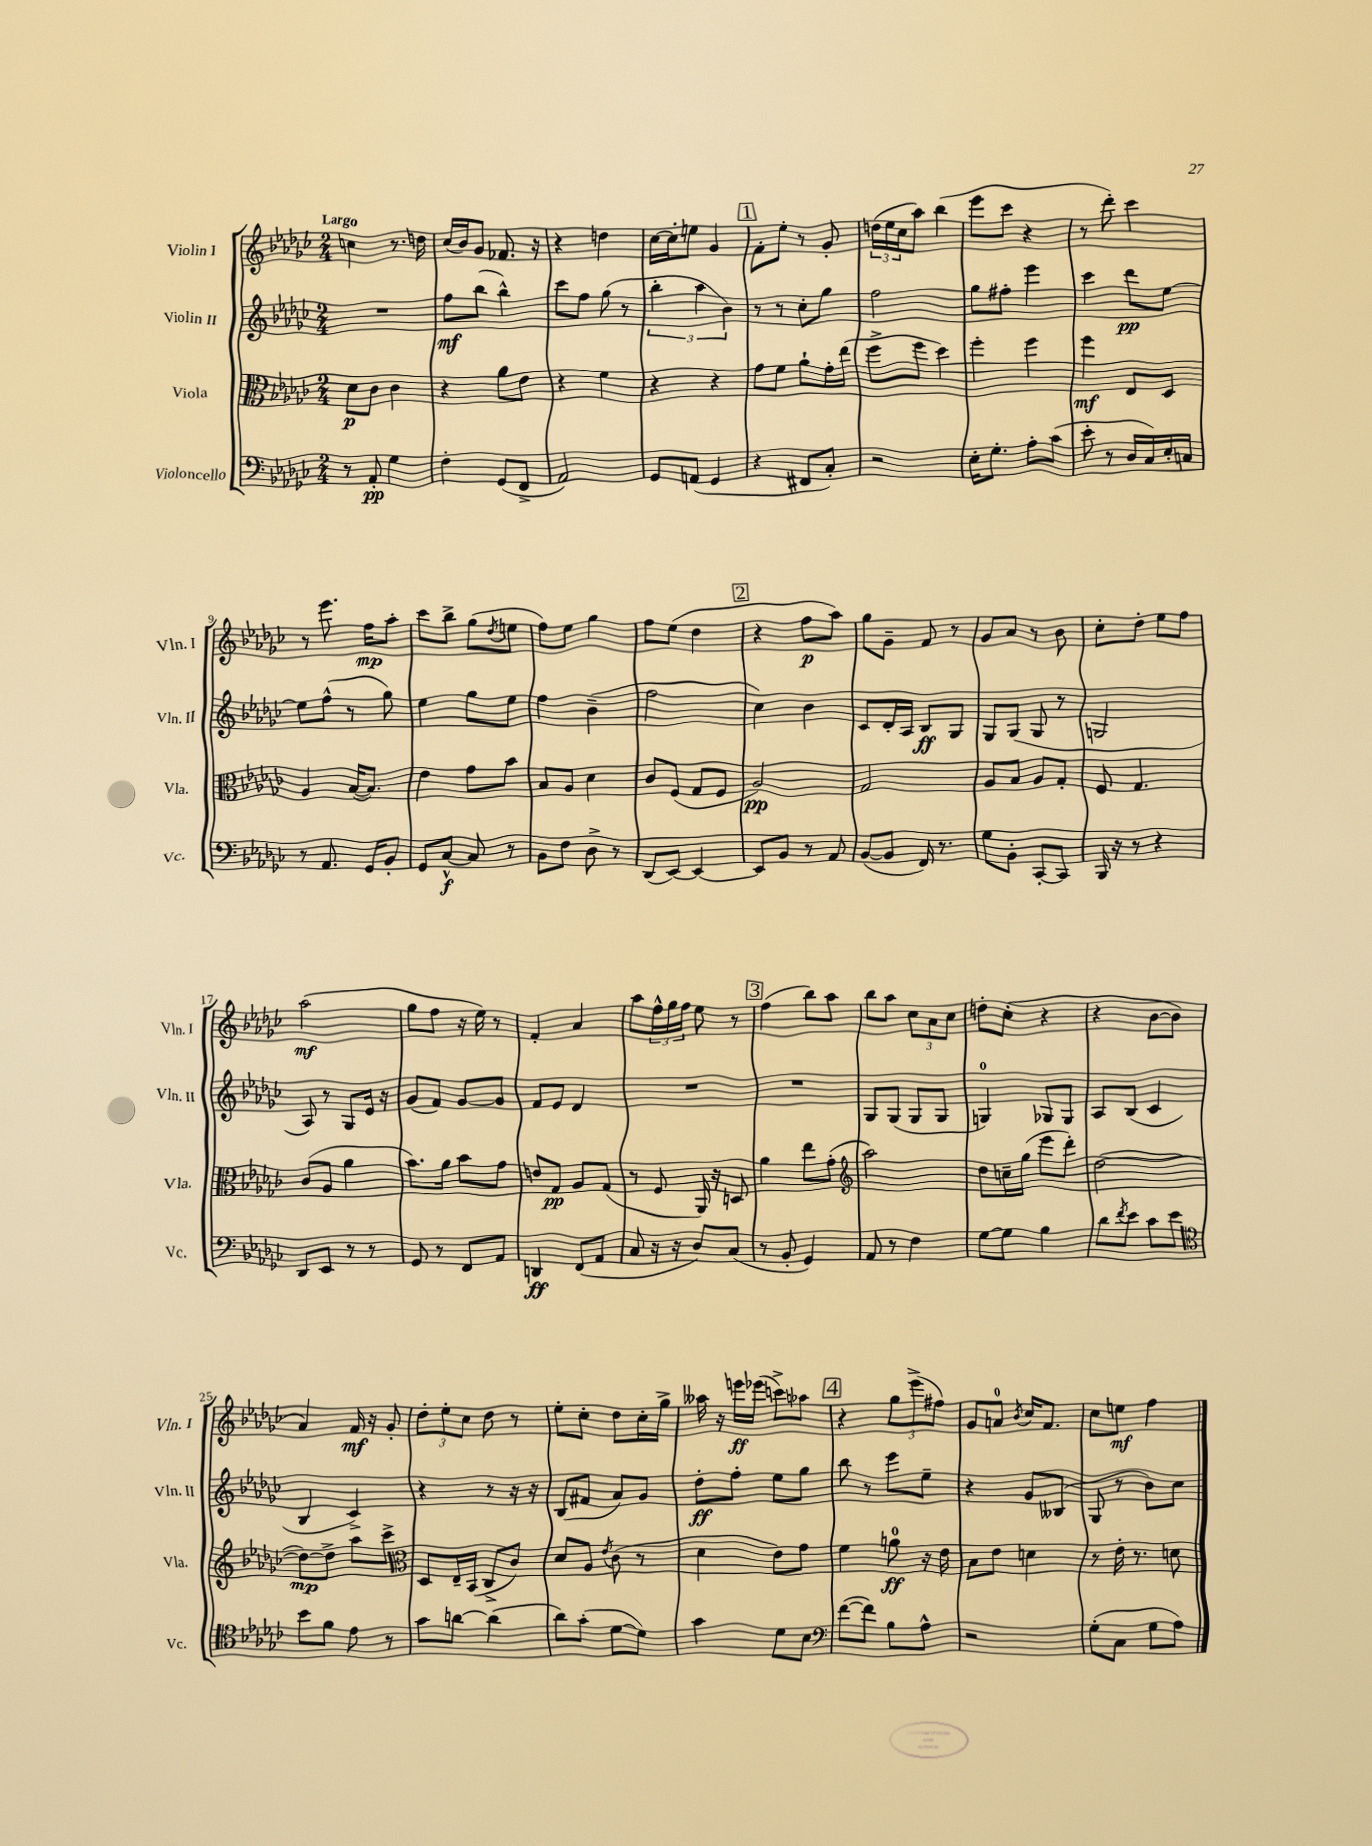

**kern	**dynam	**kern	**dynam	**kern	**dynam	**kern	**dynam
*part4	*part4	*part3	*part3	*part2	*part2	*part1	*part1
*staff4	*staff4	*staff3	*staff3	*staff2	*staff2	*staff1	*staff1
*I"Violoncello	*	*I"Viola	*	*I"Violin II	*	*I"Violin I	*
*I'Vc.	*	*I'Vla.	*	*I'Vln. II	*	*I'Vln. I	*
*clefF4	*	*clefC3	*	*clefG2	*	*clefG2	*
*k[b-e-a-d-g-c-]	*	*k[b-e-a-d-g-c-]	*	*k[b-e-a-d-g-c-]	*	*k[b-e-a-d-g-c-]	*
*M2/4	*	*M2/4	*	*M2/4	*	*M2/4	*
=1	=1	=1	=1	=1	=1	=1	=1
!	!	!	!	!	!	!LO:TX:a:B:t=Largo	!
8r	.	8d-\L	p	2r	.	4ccn\	.
8AA-'/	pp	8c-\J	.	.	.	.	.
4G-\	.	4c-\	.	.	.	8.r	.
.	.	.	.	.	.	16ddn\	.
=2	=2	=2	=2	=2	=2	=2	=2
4F'\	.	4r	.	8ff\L	mf	(16cc-/LL	.
.	.	.	.	.	.	16b-/J)	.
.	.	.	.	(8bb-\J	.	8g-/J	.
(8GG-/L	.	8a-\L	.	4bb-^^\)	.	8.f-X/	.
8FF^/J	.	8e-\J	.	.	.	.	.
.	.	.	.	.	.	16r	.
=3	=3	=3	=3	=3	=3	=3	=3
2AA-/)	.	4r	.	8ccc-\L	.	4r	.
.	.	.	.	8ff\J	.	.	.
.	.	4f\	.	(8gg-\	.	4ddn\	.
.	.	.	.	8r	.	.	.
=4	=4	=4	=4	=4	=4	=4	=4
8GG-/L	.	4r	.	6bb-'\	.	[16cc-\LL	.
.	.	.	.	.	.	16cc-'\J]	.
(8AAn/J	.	.	.	.	.	8een\J	.
.	.	.	.	6aa-\	.	.	.
4GG-/	.	4r	.	.	.	4g-/	.
.	.	.	.	6b-\)	.	.	.
!!LO:REH:place=s1:t=1
=5	=5	=5	=5	=5	=5	=5	=5
4r	.	8g-\L	.	8r	.	8f'\L	.
.	.	8f\J	.	8r	.	8ee-'\J	.
8FF#X/L	.	8a-`\L	.	8cc-'\L	.	8r	.
8C-'/J)	.	16g-'\L	.	8gg-\J	.	8g-'/	.
.	.	(16ee-\JJ	.	.	.	.	.
=6	=6	=6	=6	=6	=6	=6	=6
2r	.	8ff^\L	.	2ff\	.	(24ddn\LL	.
.	.	.	.	.	.	24ee-\	.
.	.	.	.	.	.	24cc-\J	.
.	.	8ff\J	.	.	.	8aa-\J)	.
.	.	4dd-\)	.	.	.	(4bb-\	.
=7	=7	=7	=7	=7	=7	=7	=7
16E-'\KL	.	4ff'\	.	8gg-\L	.	8eee-\L	.
8.G-'\J	.	.	.	.	.	.	.
.	.	.	.	8ff#X'\J	.	8ccc-\J	.
8A-'\L	.	4ff\	.	4eee-\	.	4r	.
(8c-\J	.	.	.	.	.	.	.
=8	=8	=8	=8	=8	=8	=8	=8
8e-'\	.	4ff\	mf	4ccc-\	.	8r	.
8r	.	.	.	.	.	8ddd-'\)	.
16D-/LL	.	8E-/L	.	8ddd-\L	pp	4ccc-\	.
16C-/)	.	.	.	.	.	.	.
16E-'/	.	8D-/J	.	[8ee-\J	.	.	.
16Cn/JJ	.	.	.	.	.	.	.
!!LO:LB:g=z
=9	=9	=9	=9	=9	=9	=9	=9
8r	.	4A-/	.	8ee-\L]	.	8r	.
8.AA-/	.	.	.	(8ff^^\J	.	8.eee-\	.
.	.	([16B-/KL	.	8r	.	.	.
16GG-/KL	.	8.B-/J])	.	.	.	16ff\KL	mp
8BB-'/J	.	.	.	8gg-\)	.	8aa-'\J	.
=10	=10	=10	=10	=10	=10	=10	=10
8GG-/L	.	4e-\	.	4ee-\	.	8ccc-\L	.
[8C-^^/J	f	.	.	.	.	8bb-^\J	.
8C-/]	.	8g-\L	.	8gg-\L	.	(8gg-\L	.
.	.	.	.	.	.	8qdd-/	.
8r	.	8b-\J	.	8ee-\J	.	8een\J	.
=11	=11	=11	=11	=11	=11	=11	=11
8BB-\L	.	8B-/L	.	4ff\	.	8ff\L)	.
8F\J	.	8A-/J	.	.	.	8ee-\J	.
8D-^\	.	4d-\	.	(4b-~\	.	4gg-\	.
8r	.	.	.	.	.	.	.
=12	=12	=12	=12	=12	=12	=12	=12
(8DD-/L	.	8c-/L	.	2ff\	.	8ff\L	.
[8EE-/J)	.	(8F/J	.	.	.	(8ee-\J	.
4EE-/_	.	8G-/L	.	.	.	4dd-\	.
.	.	8F/J	.	.	.	.	.
!!LO:REH:place=s1:t=2
=13	=13	=13	=13	=13	=13	=13	=13
8EE-/L]	.	2A-/)	pp	4cc-\)	.	4r	.
8BB-/J	.	.	.	.	.	.	.
8r	.	.	.	4b-\	.	8ff\L	p
8AA-/	.	.	.	.	.	8aa-\J)	.
=14	=14	=14	=14	=14	=14	=14	=14
([8BB-/L	.	2G-/	.	8c-/L	.	8gg-\L	.
8BB-/J]	.	.	.	16d-'/L	.	8g-~\J	.
.	.	.	.	16A-/JJ	.	.	.
16FF/)	.	.	.	8B-/L	ff	8f/	.
8.r	.	.	.	.	.	.	.
.	.	.	.	8G-/J	.	8r	.
=15	=15	=15	=15	=15	=15	=15	=15
8G-\L	.	8A-/L	.	8G-/L	.	8g-/L	.
8BB-'\J	.	8B-/J	.	(8G-/J	.	8a-/J	.
[8CC-'/L	.	8A-/L	.	8G-/	.	8r	.
8CC-/J]	.	8G-'/J	.	8r	.	8b-\	.
=16	=16	=16	=16	=16	=16	=16	=16
16BBB-/	.	8F/	.	2Gn/	.	8cc-'\L	.
16r	.	.	.	.	.	.	.
8r	.	4.G-/	.	.	.	8dd-'\J	.
4r	.	.	.	.	.	8ee-\L	.
.	.	.	.	.	.	8ff\J	.
!!LO:LB:g=z
=17	=17	=17	=17	=17	=17	=17	=17
8DD-/L	.	(8c-/L	.	8A-/)	.	(2aa-\	mf
8EE-/J	.	8A-/J	.	8r	.	.	.
8r	.	4a-\	.	8G-/L	.	.	.
8r	.	.	.	16e-/Jk	.	.	.
.	.	.	.	16r	.	.	.
=18	=18	=18	=18	=18	=18	=18	=18
8GG-/	.	8.b-\L)	.	(8g-/L	.	8gg-\L	.
8r	.	.	.	8f/J)	.	8ff\J	.
.	.	16a-\Jk	.	.	.	.	.
8FF/L	.	8b-\L	.	[8g-/L	.	16r	.
.	.	.	.	.	.	16ee-\)	.
8AA-/J	.	8g-\J	.	8g-/J]	.	8r	.
=19	=19	=19	=19	=19	=19	=19	=19
4DDn/	ff	8en/L	.	8f/L	.	4f'/	.
.	.	8G-/J	pp	8e-/J	.	.	.
(8FF/L	.	8A-/L	.	4d-/	.	4a-/	.
8AA-/J	.	(8G-/J	.	.	.	.	.
=20	=20	=20	=20	=20	=20	=20	=20
8C-/	.	8r	.	2r	.	8aa-\L	.
16r	.	8F/	.	.	.	24ff^^\L	.
.	.	.	.	.	.	24gg-\	.
16r	.	.	.	.	.	.	.
.	.	.	.	.	.	24ff\JJ	.
8D-/L)	.	16AA-/)	.	.	.	8ee-\	.
.	.	16r	.	.	.	.	.
(8C-/J	.	8Dn/	.	.	.	8r	.
!!LO:REH:place=s1:t=3
=21	=21	=21	=21	=21	=21	=21	=21
8r	.	4a-\	.	2r	.	(4ff\	.
8BB-'/	.	.	.	.	.	.	.
4GG-/)	.	8ee-\L	.	.	.	8bb-\L)	.
.	.	(8g-'\J	.	.	.	8aa-\J	.
=22	=22	=22	=22	=22	=22	=22	=22
*	*	*clefG2	*	*	*	*	*
8AA-/	.	2aa-\)	.	8G-/L	.	8bb-\L	.
8r	.	.	.	(8G-/J	.	8aa-\J	.
4F\	.	.	.	8G-/L	.	12cc-\L	.
.	.	.	.	.	.	12a-\	.
.	.	.	.	8G-/J	.	.	.
.	.	.	.	.	.	12cc-\J	.
=23	=23	=23	=23	=23	=23	=23	=23
[8G-\L	.	8dd-\L	.	4Gn/)	.	8ddn'\L	.
8G-\J]	.	16ccn~\L	.	.	.	(8cc-'\J	.
.	.	(16gg-\JJ	.	.	.	.	.
4B-\	.	8eee-\L	.	8G-X/L	.	4r	.
.	.	8ddd-'\J)	.	8G-/J	.	.	.
=24	=24	=24	=24	=24	=24	=24	=24
8d-\L	.	([2dd-\	.	8A-/L	.	4r	.
8qf/	.	.	.	.	.	.	.
8e-\J	.	.	.	(8B-/J	.	.	.
8c-\L	.	.	.	4c-/	.	[8b-\L	.
8e-\J	.	.	.	.	.	8b-\J]	.
!!LO:LB:g=z
=25	=25	=25	=25	=25	=25	=25	=25
*clefC4	*	*	*	*	*	*	*
8b-\L	.	8dd-\L_)	mp	4B-/	.	4a-/)	.
8f\J	.	8dd-^\J]	.	.	.	.	.
8e-\	.	8aa-\L	.	4c-^/)	.	16f/	mf
.	.	.	.	.	.	16r	.
8r	.	8ccc-^\J	.	.	.	8g-'/	.
=26	=26	=26	=26	=26	=26	=26	=26
*	*	*clefC3	*	*	*	*	*
8g-\L	.	8D-/L	.	4r	.	12dd-'\L	.
.	.	.	.	.	.	12ee-'\	.
[8an\J	.	16E-~/L	.	.	.	.	.
.	.	.	.	.	.	12cc-\J	.
.	.	(16BB-/JJ	.	.	.	.	.
(4a\]	.	8C-^/L	.	8r	.	8dd-\	.
.	.	8c-/J)	.	16r	.	8r	.
.	.	.	.	16r	.	.	.
=27	=27	=27	=27	=27	=27	=27	=27
8a-\L)	.	8d-/L	.	(8B-/L	.	8ee-'\L	.
(8g-'\J	.	8A-/J	.	8f#X/J	.	8cc-'\J	.
.	.	8qe-/	.	.	.	.	.
[8d-\L	.	(8c-\	.	8a-/L)	.	8dd-\L	.
8d-\J])	.	8r	.	8g-/J	.	16cc-'\L	.
.	.	.	.	.	.	16gg-^\JJ	.
=28	=28	=28	=28	=28	=28	=28	=28
4g-\	.	4d-\	.	8dd-'\L	ff	16aa--X\	.
.	.	.	.	.	.	16r	.
.	.	.	.	8ff'\J	.	16eeen\LL	ff
.	.	.	.	.	.	(16eee-X\JJ	.
8d-\L	.	8e-\L)	.	8ee-\L	.	8cccn^\L)	.
8B-\J	.	8g-\J	.	8gg-\J	.	8aa-X\J	.
!!LO:REH:place=s1:t=4
=29	=29	=29	=29	=29	=29	=29	=29
*clefF4	*	*	*	*	*	*	*
([8f\L	.	4f\	.	8bb-\	.	4r	.
8f\J])	.	.	.	8r	.	.	.
8B-\L	.	8an\	ff	8eee-\L	.	12gg-\L	.
.	.	.	.	.	.	(12eee-^\	.
8A-^^\J	.	16r	.	8ee-~\J	.	.	.
.	.	.	.	.	.	12ff#X\J)	.
.	.	16e-\	.	.	.	.	.
=30	=30	=30	=30	=30	=30	=30	=30
2r	.	8B-\L	.	4r	.	8g-/L	.
.	.	8e-\J	.	.	.	8an/J	.
.	.	.	.	.	.	8qb-/	.
.	.	4dn\	.	8g-/L	.	16cc-/KL	.
.	.	.	.	.	.	8.f/J	.
.	.	.	.	(8B--X/J	.	.	.
=31	=31	=31	=31	=31	=31	=31	=31
(8G-'\L	.	8r	.	8G-/	.	8cc-\L	.
8C-\J	.	16e-'\	.	8r	.	8een\J	mf
.	.	8.r	.	.	.	.	.
8G-\L	.	.	.	8b-\L)	.	4ff\	.
8A-\J)	.	8dn\	.	8cc-\J	.	.	.
==	==	==	==	==	==	==	==
*-	*-	*-	*-	*-	*-	*-	*-
